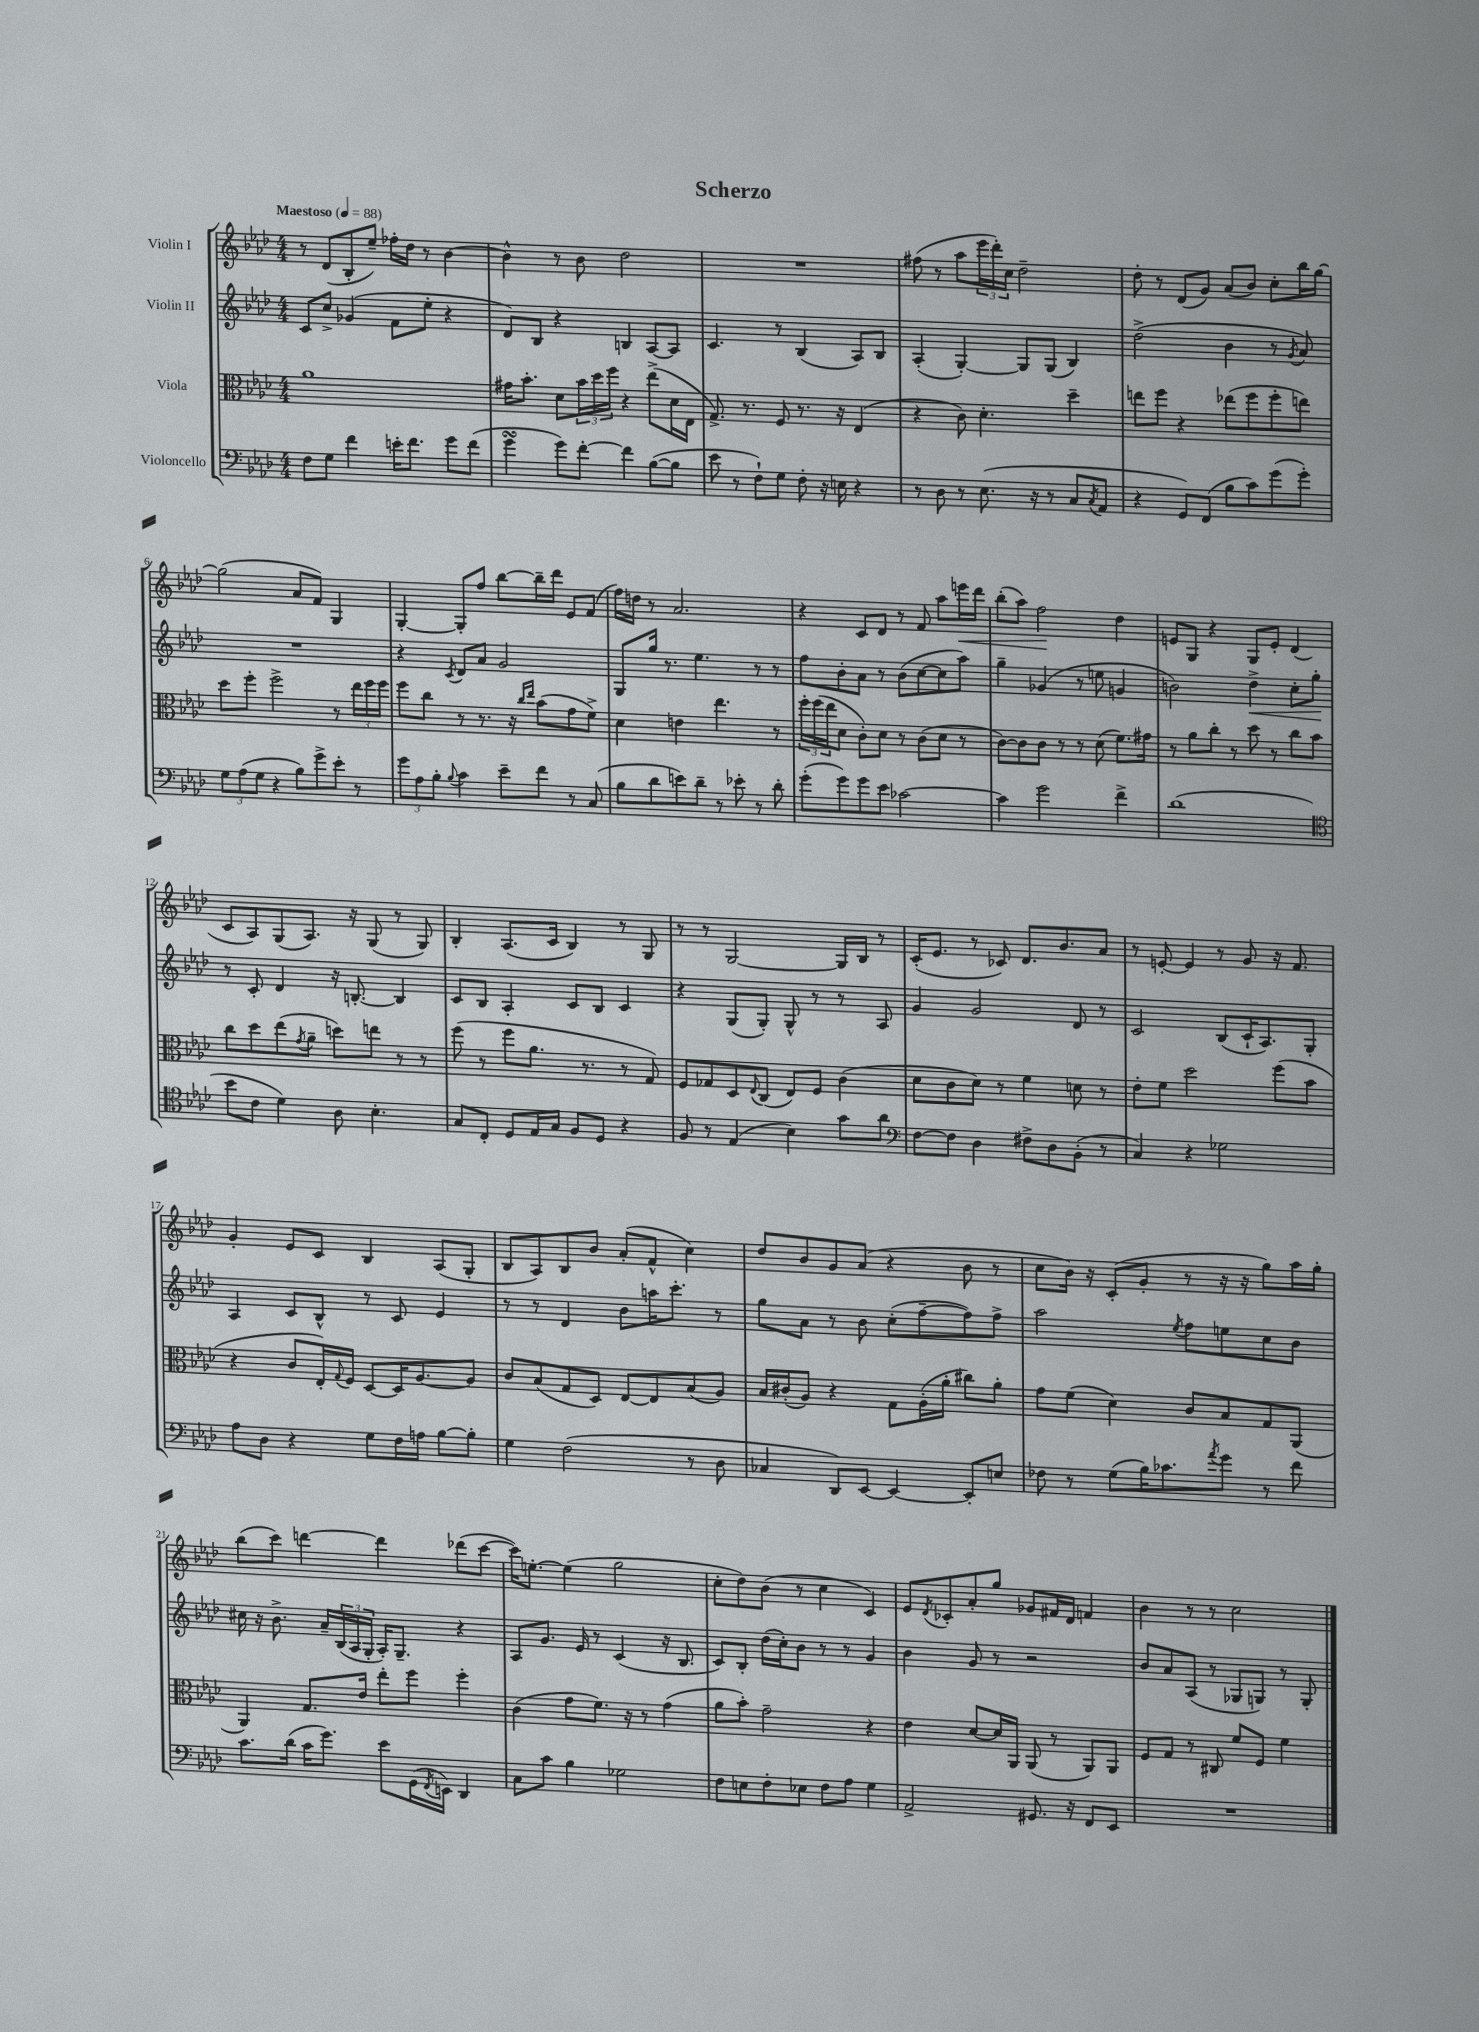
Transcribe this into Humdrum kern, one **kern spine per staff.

**kern	**kern	**kern	**dynam	**kern	**dynam
*part4	*part3	*part2	*part2	*part1	*part1
*staff4	*staff3	*staff2	*staff2	*staff1	*staff1
*I"Violoncello	*I"Viola	*I"Violin II	*	*I"Violin I	*
*clefF4	*clefC3	*clefG2	*	*clefG2	*
*k[b-e-a-d-]	*k[b-e-a-d-]	*k[b-e-a-d-]	*	*k[b-e-a-d-]	*
*M4/4	*M4/4	*M4/4	*	*M4/4	*
*MM88	*MM88	*MM88	*	*MM88	*
=1	=1	=1	=1	=1	=1
!	!	!	!	!LO:TX:a:B:t=Maestoso	!
8F\L	1a-	8c/L	.	8r	.
8G\J	.	8cc^/J	.	(8d-/L	.
4f\	.	(4g-X/	.	8B-'/	.
.	.	.	.	8ee-~/J)	.
16en'\KL	.	8f\L	.	16ff-X'\LL	.
8.f\J	.	.	.	16dd-\JJ	.
.	.	8ee-'\J	.	8r	.
8g\L	.	4r	.	[4b-\	.
(8f\J	.	.	.	.	.
=2	=2	=2	=2	=2	=2
4gsSsS\	16g#X\KL	8d-/L)	.	4b-^^\]	.
.	8.b-'\J	.	.	.	.
.	.	8B-/J	.	.	.
8g\L)	8d-\L	4r	.	8r	.
[8f'\J	24b-\L	.	.	8b-\	.
.	24dd-\	.	.	.	.
.	24ff\JJ	.	.	.	.
4f\]	4r	4Bn/	.	2dd-\	.
([8B-\L	(8ee-^\L	[8A-/L	.	.	.
8B-\J]	16d-\L	8A-/J]	.	.	.
.	16E-\JJ	.	.	.	.
=3	=3	=3	=3	=3	=3
8e-\	8.G^/)	4.c/	.	1r	.
8r	.	.	.	.	.
.	8.r	.	.	.	.
8F`\L)	.	.	.	.	.
8G\J	8F/	8r	.	.	.
8F'\	8.r	(4B-/	.	.	.
16r	.	.	.	.	.
16En\	16r	.	.	.	.
4r	(4E-/	8A-/L)	.	.	.
.	.	8B-/J	.	.	.
=4	=4	=4	=4	=4	=4
8r	4r	(4A-'/	.	(8ff#X\	.
8D-\	.	.	.	8r	.
8r	8c\)	[4G'/)	.	8aa-\L	.
(8.E-\	4.d-'\	.	.	24eee-\L	.
.	.	.	.	24ddd-'\)	.
.	.	.	.	24cc\JJ	.
.	.	8G/L]	.	2dd-~\	.
16r	.	.	.	.	.
8r	.	(8G/J	.	.	.
8C/L	4dd-~\	4B-/)	.	.	.
8qC/	.	.	.	.	.
8AA-/J	.	.	.	.	.
=5	=5	=5	=5	=5	=5
4r	8een\L	(2dd-^\	.	8dd-'\	.
.	8ff\J	.	.	8r	.
8GG/L)	4r	.	.	(8d-/L	.
(8FF/J	.	.	.	8g/J)	.
8B-\L	(8ee-X\L	4b-\	.	(8a-/L	.
8c\)	8ff\	.	.	8b-/J)	.
(8g\	8ff'\	8r	.	8cc'\L	.
.	.	8qg/	.	.	.
8g'\J)	8een\J)	8a-/)	.	16bb-\L	.
.	.	.	.	[16gg\JJ	.
!!LO:LB:g=z
=6	=6	=6	=6	=6	=6
12G\L	8dd-\L	1r	.	(2gg\]	.
(12A-\	.	.	.	.	.
.	8ff'\J	.	.	.	.
12G\J	.	.	.	.	.
4r	2ff^\	.	.	.	.
8B-\L)	.	.	.	8a-/L	.
8g^\	.	.	.	8f/J)	.
8e-'\J	8r	.	.	4G/	.
8r	24ee-\LL	.	.	.	.
.	24ff\	.	.	.	.
.	24ff\JJ	.	.	.	.
=7	=7	=7	=7	=7	=7
12g\L	8ff\L	4r	.	[4G'/	.
12A-\	.	.	.	.	.
.	8cc\J	.	.	.	.
12B-'\J	.	.	.	.	.
8qqB-/	.	8qc/	.	.	.
4c\	8r	8d-/L	.	8G'/L]	.
.	8.r	8a-/J	.	8ff/J	.
8e-~\L	.	2g/	.	[8bb-\L	.
.	16r	.	.	.	.
.	16qqcc/LL	.	.	.	.
.	16qqee-/JJ	.	.	.	.
8f\J	(8b-\L	.	.	16bb-~\L]	.
.	.	.	.	16ddd-\JJ	.
8r	8g\	.	.	8e-/L	.
(8C/	8f^\J)	.	.	(8f/J	.
=8	=8	=8	=8	=8	=8
8B-\L	4d-\	8G/L	.	16ff\LL)	.
.	.	.	.	16ddn\JJ	.
8d-\	.	16gg/Jk	.	8r	.
.	.	8.r	.	.	.
8en\)	4en\	.	.	2.a-/	.
8d-~\J	.	4.ee-\	.	.	.
8r	4.ee-\	.	.	.	.
8e-X'\	.	.	.	.	.
8r	.	8r	.	.	.
8d-'\	8r	8r	.	.	.
=9	=9	=9	=9	=9	=9
(8g'\L	24ff'\LL	8ff\L	.	4r	.
.	(24ff\	.	.	.	.
.	24ee-\J	.	.	.	.
8g\)	8d-\J	8b-'\	.	.	.
8g\	8c'\L)	8a-\J	.	8c/L	.
8e-\J	8d-\J	8r	.	8d-/J	.
[2c-X\	8r	(8b-\L	.	8r	.
.	(8c\L	[8cc\	.	8f/	.
.	8d-\J	8cc\]	.	8aa-\L	.
!	!	!	!	!	!LO:HP:b
.	8r	8aa-\J)	.	16eeen\L	<
.	.	.	.	16ddd-\JJ	.
=10	=10	=10	=10	=10	=10
4c-\]	[8c\L)	4gg~\	.	(8bb-'\L	.
.	8c\]	.	.	8aa-\J)	.
2g\	8c\J	(4g-X/	.	2ff\	.
.	8r	.	.	.	.
.	8r	8r	.	.	.
.	(8d-\	8een\	.	.	.
4f^\	8.f\L)	4gn/	.	4dd-\	[
.	16g#X\Jk	.	.	.	.
=11	=11	=11	=11	=11	=11
(1d-	8r	2bn\)	.	8en/L	.
.	8a-\L	.	.	8G/J	.
.	8cc'\J	.	.	4r	.
.	8r	.	.	.	.
!	!	!	!LO:HP:b	!	!
.	8dd-\	4dd-^\	<	8G/L	.
.	8r	.	.	8e'/J	.
.	8cc\L	8cc'\L	.	(4d-/	.
.	8b-\J	8gg'\J	.	.	.
.	.	.	[	.	.
!!LO:LB:g=z
=12	=12	=12	=12	=12	=12
*clefC4	*	*	*	*	*
8b-\L	8cc\L	8r	.	8c/L	.
8c\J	8dd-\	8c'/	.	8A-/)	.
4d-\)	(8ee-\	4d-/	.	(8G/	.
.	8qg/	.	.	.	.
.	8a-~\J	.	.	8.A-/J)	.
8A-\	8ddn\L)	16r	.	.	.
.	.	[8.Bn'/	.	16r	.
4.B-'\	8een\J	.	.	(8G/	.
.	8r	4B/]	.	8r	.
.	8r	.	.	8G/)	.
=13	=13	=13	=13	=13	=13
8G/L	(8ff\	8c/L	.	4B-'/	.
8C'/J	8r	8B-/J	.	.	.
8D-/L	8ff\L	4A-'/	.	(8.A-/L	.
16E-/L	8.a-\J	.	.	.	.
16G/JJ	.	.	.	16c/Jk	.
8F/L	.	8c/L	.	4B-/)	.
.	8.r	.	.	.	.
8D-/J	.	8B-/J	.	.	.
4r	8r	4c/	.	8r	.
.	8G/)	.	.	8G/	.
=14	=14	=14	=14	=14	=14
8F/	8F/L	4r	.	8r	.
8r	8G-X/	.	.	8r	.
(4E-/	8D-/	(8G/L	.	[2G/	.
.	8qqE-/	.	.	.	.
.	(8C/J	8G'/J)	.	.	.
4B-\)	8E-/L)	8G^^/	.	.	.
.	8F/J	8r	.	.	.
8g\L	(4c\	8r	.	16G/LL]	.
.	.	.	.	16B-/JJ	.
8a-\J	.	8A-/	.	8r	.
=15	=15	=15	=15	=15	=15
*clefF4	*	*	*	*	*
[8F\L	8d-\L	4g/	.	(16c'/KL	.
.	.	.	.	8.e-/J	.
8F\J]	8c\	.	.	.	.
4D-\	8d-\J)	2g/	.	8r	.
.	8r	.	.	8c-X/)	.
8F#X^\L	4f\	.	.	8.d-/L	.
8D-\	.	.	.	.	.
.	.	.	.	8.b-/	.
(8BB-'\J	8dn\	8d-/	.	.	.
8r	8r	8r	.	8a-/J	.
=16	=16	=16	=16	=16	=16
4C/)	8e-'\L	2c/	.	8r	.
.	8f\J	.	.	[8en'/	.
4r	2dd-\	.	.	4e/]	.
2G-X\	.	(8B-/L	.	8r	.
.	.	16c`/K	.	8g/	.
.	.	8.A-/)	.	.	.
.	(8ff\L	.	.	16r	.
.	.	.	.	8.f/	.
.	8b-\J	8G'/J	.	.	.
!!LO:LB:g=z
=17	=17	=17	=17	=17	=17
8A-\L	4r	4A-/	.	4g'/	.
8D-\J	.	.	.	.	.
4r	8c/L	8c/L	.	8e-/L	.
.	16E-'/L)	8B-^^/J	.	8c/J	.
.	8qqG/	.	.	.	.
.	16F/JJ	.	.	.	.
8G\L	[8D-/L	8r	.	4B-/	.
16F\L	16D-/K]	8c/	.	.	.
16An\JJ	[8.A-/	.	.	.	.
[8B-\L	.	4e-/	.	(8A-/L	.
8B-'\J]	8A-/J]	.	.	8G'/J	.
=18	=18	=18	=18	=18	=18
4G\	8c/L	8r	.	8B-/L	.
.	(8B-/	8r	.	8A-/)	.
(2F\	8G/	4d-/	.	8B-/	.
.	8D-/J)	.	.	8b-/J	.
.	[8E-/L	8b-\L	.	(8a-'/L	.
.	8E-/]	16aan\K	.	8f^^/J	.
.	.	8.ccc'\J	.	.	.
8r	(8B-/	.	.	4cc\)	.
8D-\	8A-/J)	8r	.	.	.
=19	=19	=19	=19	=19	=19
4C-X/	16B-/LL	8gg\L	.	8dd-/L	.
.	(16c#X'/J	.	.	.	.
.	8A-/J)	8a-\J	.	8b-/	.
8DD-/L)	4r	8r	.	8g/	.
[8EE-/J	.	8b-\	.	(8a-/J	.
4EE-/_	8G\L	(8cc'\L	.	4r	.
.	(16A-'\L	[8ff~\	.	.	.
.	16a-'\JJ	.	.	.	.
8EE-'/L]	8cc#X\L)	8ff\])	.	8b-\	.
8En/J	8a-'\J	8ff^\J	.	8r	.
=20	=20	=20	=20	=20	=20
8F-X\	8g\L	2aa-\	.	8cc\L	.
8r	(8f\J	.	.	16b-\Jk)	.
.	.	.	.	16r	.
(8G\L	4d-\)	.	.	(8c'/L	.
16B-\K)	.	.	.	8g'/J	.
8.c-X\	.	.	.	.	.
.	.	8qee-/	.	.	.
.	8c/L	8ff\L	.	8r	.
8qa-/	.	.	.	.	.
8g\J	8B-/	8een\	.	16r	.
.	.	.	.	16r	.
8r	8G/	8cc\	.	8gg\L)	.
8f\	(8AA-/J	8b-\J	.	16aa-\L	.
.	.	.	.	16gg'\JJ	.
!!LO:LB:g=z
=21	=21	=21	=21	=21	=21
8.c\L	4AA-/)	16cc#X\	.	(8bb-\L	.
.	.	16r	.	.	.
.	.	8.b-^\	.	8ccc\J)	.
(16d-\Jk	.	.	.	.	.
16c\KL	8.G/L	.	.	[4dddn\	.
8.g\J)	.	16a-~/LL	.	.	.
.	.	(24B-/	.	.	.
.	.	24A-/	.	.	.
.	16e-/Jk	.	.	.	.
.	.	24G'/JJ	.	.	.
8e-\L	8ee-'\L	16A-'/KL)	.	4ddd\]	.
.	.	8.G~/J	.	.	.
(16GG\L	8ff\J	.	.	.	.
8qFF/	.	.	.	.	.
16EEn\JJ)	.	.	.	.	.
4DD-/	4ff'\	4r	.	(8ddd-X\L	.
.	.	.	.	[8ccc\J	.
=22	=22	=22	=22	=22	=22
8C\L	(4c\	8A-/L	.	16ccc\KL])	.
.	.	.	.	[8.een'\J	.
8c\J	.	8.g/J	.	.	.
4B-\	8g\L	.	.	(4ee\]	.
.	.	16e-/	.	.	.
.	8.f\J)	8r	.	.	.
2G-X\	.	(4c/	.	2gg\	.
.	16r	.	.	.	.
.	8r	.	.	.	.
.	(4g\	16r	.	.	.
.	.	8.B-/	.	.	.
=23	=23	=23	=23	=23	=23
8F\L	8a-\L	8c/L)	.	8cc'\L	.
8En\	8b-'\J)	8B-'/J	.	8dd-\)	.
8F'\	2g~\	(16dd-\LL	.	(8b-\J	.
.	.	16cc'\J)	.	.	.
8E-X\J	.	8b-\J	.	8r	.
8F\L	.	8r	.	4cc\	.
8A-\J	.	8r	.	.	.
4G\	4r	4g/	.	4c/)	.
=24	=24	=24	=24	=24	=24
2AA-^/	4e-\	4b-\	.	8e-/L	.
.	.	.	.	8qd-/	.
.	.	.	.	8c-X'/	.
.	[8d-/L	8g/	.	8a-'/	.
.	16d-/L]	8r	.	8gg/J	.
.	16AA-/JJ	.	.	.	.
8.GG#X/	(8AA-/	2r	.	8g-X/L	.
.	8r	.	.	16f#X/L	.
16r	.	.	.	16d-/JJ	.
8FF/L	8AA-/L)	.	.	4fn/	.
8EE-/J	8AA-/J	.	.	.	.
=25	=25	=25	=25	=25	=25
1r	8F/L	8b-/L	.	4b-\	.
.	8G/J	8a-/	.	.	.
.	8r	(8A-/J	.	8r	.
.	8C#X/	8r	.	8r	.
.	8f/L	8G-X/L	.	2cc\	.
.	8F/J	8Gn/J)	.	.	.
.	4f\	8r	.	.	.
.	.	8G'/	.	.	.
==	==	==	==	==	==
*-	*-	*-	*-	*-	*-
